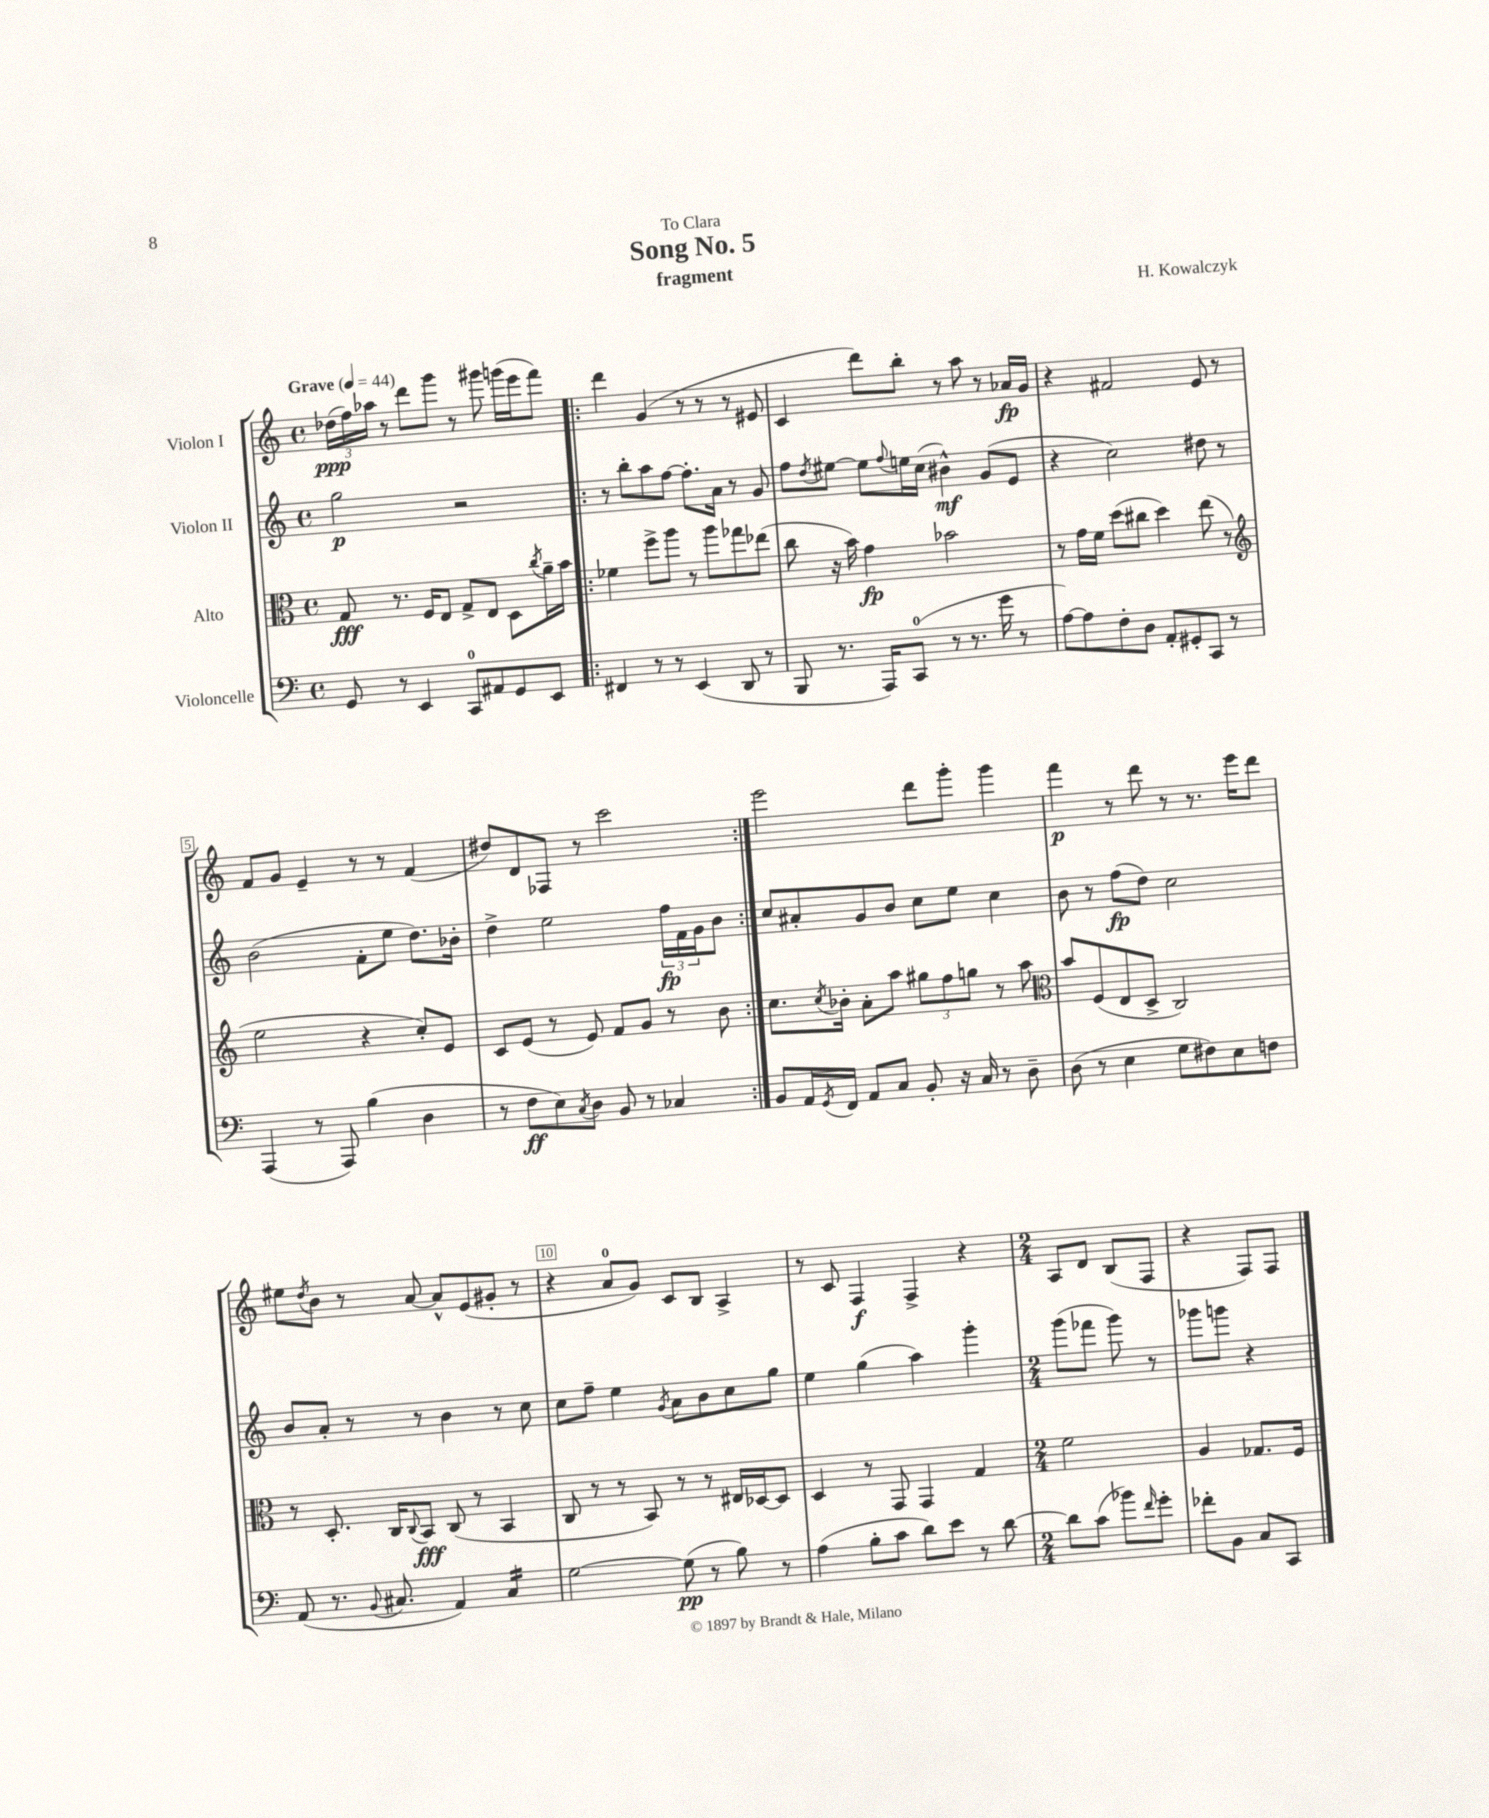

**kern	**dynam	**kern	**dynam	**kern	**dynam	**kern	**dynam
*part4	*part4	*part3	*part3	*part2	*part2	*part1	*part1
*staff4	*staff4	*staff3	*staff3	*staff2	*staff2	*staff1	*staff1
*I"Violoncelle	*	*I"Alto	*	*I"Violon II	*	*I"Violon I	*
*clefF4	*	*clefC3	*	*clefG2	*	*clefG2	*
*k[]	*	*k[]	*	*k[]	*	*k[]	*
*M4/4	*	*M4/4	*	*M4/4	*	*M4/4	*
*met(c)	*	*met(c)	*	*met(c)	*	*met(c)	*
*MM44	*	*MM44	*	*MM44	*	*MM44	*
=1	=1	=1	=1	=1	=1	=1	=1
!	!	!	!	!	!	!LO:TX:a:B:t=Grave	!
8GG/	.	8G/	fff	2gg\	p	(24dd-X\LL	ppp
.	.	.	.	.	.	24ff\)	.
.	.	.	.	.	.	24aa-X\JJ	.
8r	.	8.r	.	.	.	8r	.
4EE/	.	.	.	.	.	8ddd\L	.
.	.	16F/KL	.	.	.	.	.
.	.	8E/J	.	.	.	8ggg\J	.
8CC/L	.	8G^/L	.	2r	.	8r	.
8AA#X/	.	8E/J	.	.	.	8ggg#X\	.
8GG/	.	8D\L	.	.	.	(16gggn\LL	.
.	.	.	.	.	.	16eee\J	.
.	.	8qcc/	.	.	.	.	.
8EE/J	.	16a~\L	.	.	.	8fff\J)	.
.	.	16b\JJ	.	.	.	.	.
=2!|:	=2!|:	=2!|:	=2!|:	=2!|:	=2!|:	=2!|:	=2!|:
4FF#X/	.	4f-X\	.	8r	.	4ddd\	.
.	.	.	.	8bb'\L	.	.	.
8r	.	8ff^\L	.	8aa\	.	(4g/	.
8r	.	8aa\J	.	[8ff\J	.	.	.
(4EE/	.	8r	.	8.ff'\L]	.	8r	.
.	.	8aa\L	.	.	.	8r	.
.	.	.	.	16a\Jk	.	.	.
8DD/	.	8gg-X\	.	8r	.	8r	.
8r	.	(8ee-X\J	.	8g/	.	8e#X/	.
=3	=3	=3	=3	=3	=3	=3	=3
8BBB/	.	8cc\	.	8ff\L	.	4c/	.
.	.	.	.	8qdd/	.	.	.
8.r	.	16r	.	[8ee#X\J	.	.	.
.	.	16b\)	.	.	.	.	.
.	.	4g\	fp	8ee#\L]	.	8ddd\L)	.
16AAA/KL)	.	.	.	.	.	.	.
.	.	.	.	8qqff/	.	.	.
(8CC/J	.	.	.	16een\L	.	8bb'\J	.
.	.	.	.	(16cc\JJ	.	.	.
8r	.	2b-X\	.	4b#X^^\)	mf	8r	.
8.r	.	.	.	.	.	8aa\	.
.	.	.	.	(8g/L	.	8r	.
16g\	.	.	.	.	.	.	.
8r	.	.	.	8e/J	.	16a-X/LL	fp
.	.	.	.	.	.	16g/JJ	.
=4	=4	=4	=4	=4	=4	=4	=4
[8A\L)	.	8r	.	4r	.	4r	.
8A\]	.	16g\LL	.	.	.	.	.
.	.	16f\JJ	.	.	.	.	.
8F'\	.	(8dd\L	.	2cc\)	.	2f#X/	.
8D\J	.	8cc#X\J	.	.	.	.	.
8AA'/L	.	4dd\)	.	.	.	.	.
8GG#X'/	.	.	.	.	.	.	.
8CC/J	.	(8ee\	.	8dd#X\	.	8e/	.
8r	.	8r	.	8r	.	8r	.
!!LO:LB:g=z
=5	=5	=5	=5	=5	=5	=5	=5
*	*	*clefG2	*	*	*	*	*
(4AAA/	.	2ee\	.	(2b\	.	8f/L	.
.	.	.	.	.	.	8g/J	.
8r	.	.	.	.	.	4e~/	.
8AAA/)	.	.	.	.	.	.	.
(4B\	.	4r	.	8f'\L	.	8r	.
.	.	.	.	8ee\J	.	8r	.
4D\	.	8cc'/L)	.	8.dd\L)	.	(4f/	.
.	.	8e/J	.	.	.	.	.
.	.	.	.	16b-X'\Jk	.	.	.
=6	=6	=6	=6	=6	=6	=6	=6
8r	.	8c/L	.	4dd^\	.	8dd#X/L)	.
8F\L	ff	(8e/J	.	.	.	8d/	.
8E\)	.	8r	.	2ee\	.	8F-X/J	.
8qC/	.	.	.	.	.	.	.
8D\J	.	8e/)	.	.	.	8r	.
8BB/	.	8f/L	.	.	.	2ccc\	.
8r	.	8g/J	.	.	.	.	.
4C-X/	.	8r	.	24ff\LL	fp	.	.
.	.	.	.	24f\	.	.	.
.	.	.	.	24g\J	.	.	.
.	.	8b\	.	8b\J	.	.	.
=7:|!	=7:|!	=7:|!	=7:|!	=7:|!	=7:|!	=7:|!	=7:|!
8BB/L	.	8.cc\L	.	8cc/L	.	2eee\	.
16AA/L	.	.	.	8a#X'/	.	.	.
8qGG/	.	8qcc/	.	.	.	.	.
16FF/JJ	.	16b-X'\Jk	.	.	.	.	.
8AA/L	.	8a'\L	.	8g/	.	.	.
8C/J	.	8aa\J	.	8b/J	.	.	.
8BB'/	.	12gg#X\L	.	8cc\L	.	8ddd\L	.
.	.	12ff\	.	.	.	.	.
16r	.	.	.	8ee\J	.	8ggg'\J	.
.	.	12ggn\J	.	.	.	.	.
16C/	.	.	.	.	.	.	.
8r	.	8r	.	4cc\	.	4ggg\	.
8D~\	.	8aa\	.	.	.	.	.
=8	=8	=8	=8	=8	=8	=8	=8
*	*	*clefC3	*	*	*	*	*
(8D\	.	8b/L	.	8b\	.	4fff\	p
8r	.	(8F/	.	8r	.	.	.
4E\	.	8E/	.	(8ff\L	fp	8r	.
.	.	8D^/J	.	8dd\J)	.	8ddd\	.
8G\L	.	2C/)	.	2cc\	.	8r	.
8F#X\)	.	.	.	.	.	8.r	.
8E\	.	.	.	.	.	.	.
.	.	.	.	.	.	16eee\KL	.
8Fn\J	.	.	.	.	.	8ddd\J	.
!!LO:LB:g=z
=9	=9	=9	=9	=9	=9	=9	=9
(8AA/	.	8r	.	8b/L	.	8ee#X\L	.
.	.	.	.	.	.	8qdd/	.
8.r	.	8.D'/	.	8a'/J	.	8b\J	.
.	.	.	.	8r	.	8r	.
8qqBB/	.	.	.	.	.	.	.
8.C#X/	.	16C/KL	.	.	.	.	.
.	.	8qqC/	.	.	.	.	.
.	.	8BB/J	fff	8r	.	[8a/	.
4AA/)	.	(8C/	.	4b\	.	8a^^/L]	.
.	.	8r	.	.	.	(8e/	.
*tremolo	*	*	*	*	*	*	*
16C#/LL	.	4BB/	.	8r	.	8g#X'/J	.
16C#/	.	.	.	.	.	.	.
16C#/	.	.	.	8cc\	.	8r	.
16C#/JJ	.	.	.	.	.	.	.
*Xtremolo	*	*	*	*	*	*	*
=10	=10	=10	=10	=10	=10	=10	=10
[2G\	.	8C/	.	8cc\L	.	4r	.
.	.	8r	.	8ff~\J	.	.	.
.	.	8r	.	4ee\	.	8a/L	.
.	.	8BB/)	.	.	.	8g/J)	.
.	.	.	.	8qg/	.	.	.
(8G\]	pp	8r	.	8a\L	.	8c/L	.
8r	.	8r	.	8b\	.	8B/J	.
8B\)	.	16E#X/LL	.	8cc\	.	4A^/	.
.	.	[16D-X/J	.	.	.	.	.
8r	.	8D-/J]	.	8gg\J	.	.	.
=11	=11	=11	=11	=11	=11	=11	=11
(4A\	.	4D/	.	4ee\	.	8r	.
.	.	.	.	.	.	8c/	.
8B'\L	.	8r	.	(4gg\	.	4F/	f
8c\J	.	8GG/	.	.	.	.	.
8d\L)	.	4GG/	.	4aa\)	.	4F^/	.
8e\J	.	.	.	.	.	.	.
8r	.	4G/	.	4ggg'\	.	4r	.
[8d\	.	.	.	.	.	.	.
=12	=12	=12	=12	=12	=12	=12	=12
*M2/4	*	*M2/4	*	*M2/4	*	*M2/4	*
8d\L]	.	2f\	.	(8ggg\L	.	8A/L	.
(8c\J	.	.	.	8fff-X\J	.	8d/J	.
8b-X\L)	.	.	.	8ggg\)	.	(8B/L	.
16qqf/	.	.	.	.	.	.	.
8g'\J	.	.	.	8r	.	8F/J	.
=13	=13	=13	=13	=13	=13	=13	=13
8f-X'\L	.	4A/	.	8ggg-X\L	.	4r	.
8BB\J	.	.	.	8gggn\J	.	.	.
8C/L	.	8.G-X/L	.	4r	.	8F/L)	.
8CC/J	.	.	.	.	.	8F/J	.
.	.	16F/Jk	.	.	.	.	.
==	==	==	==	==	==	==	==
*-	*-	*-	*-	*-	*-	*-	*-
